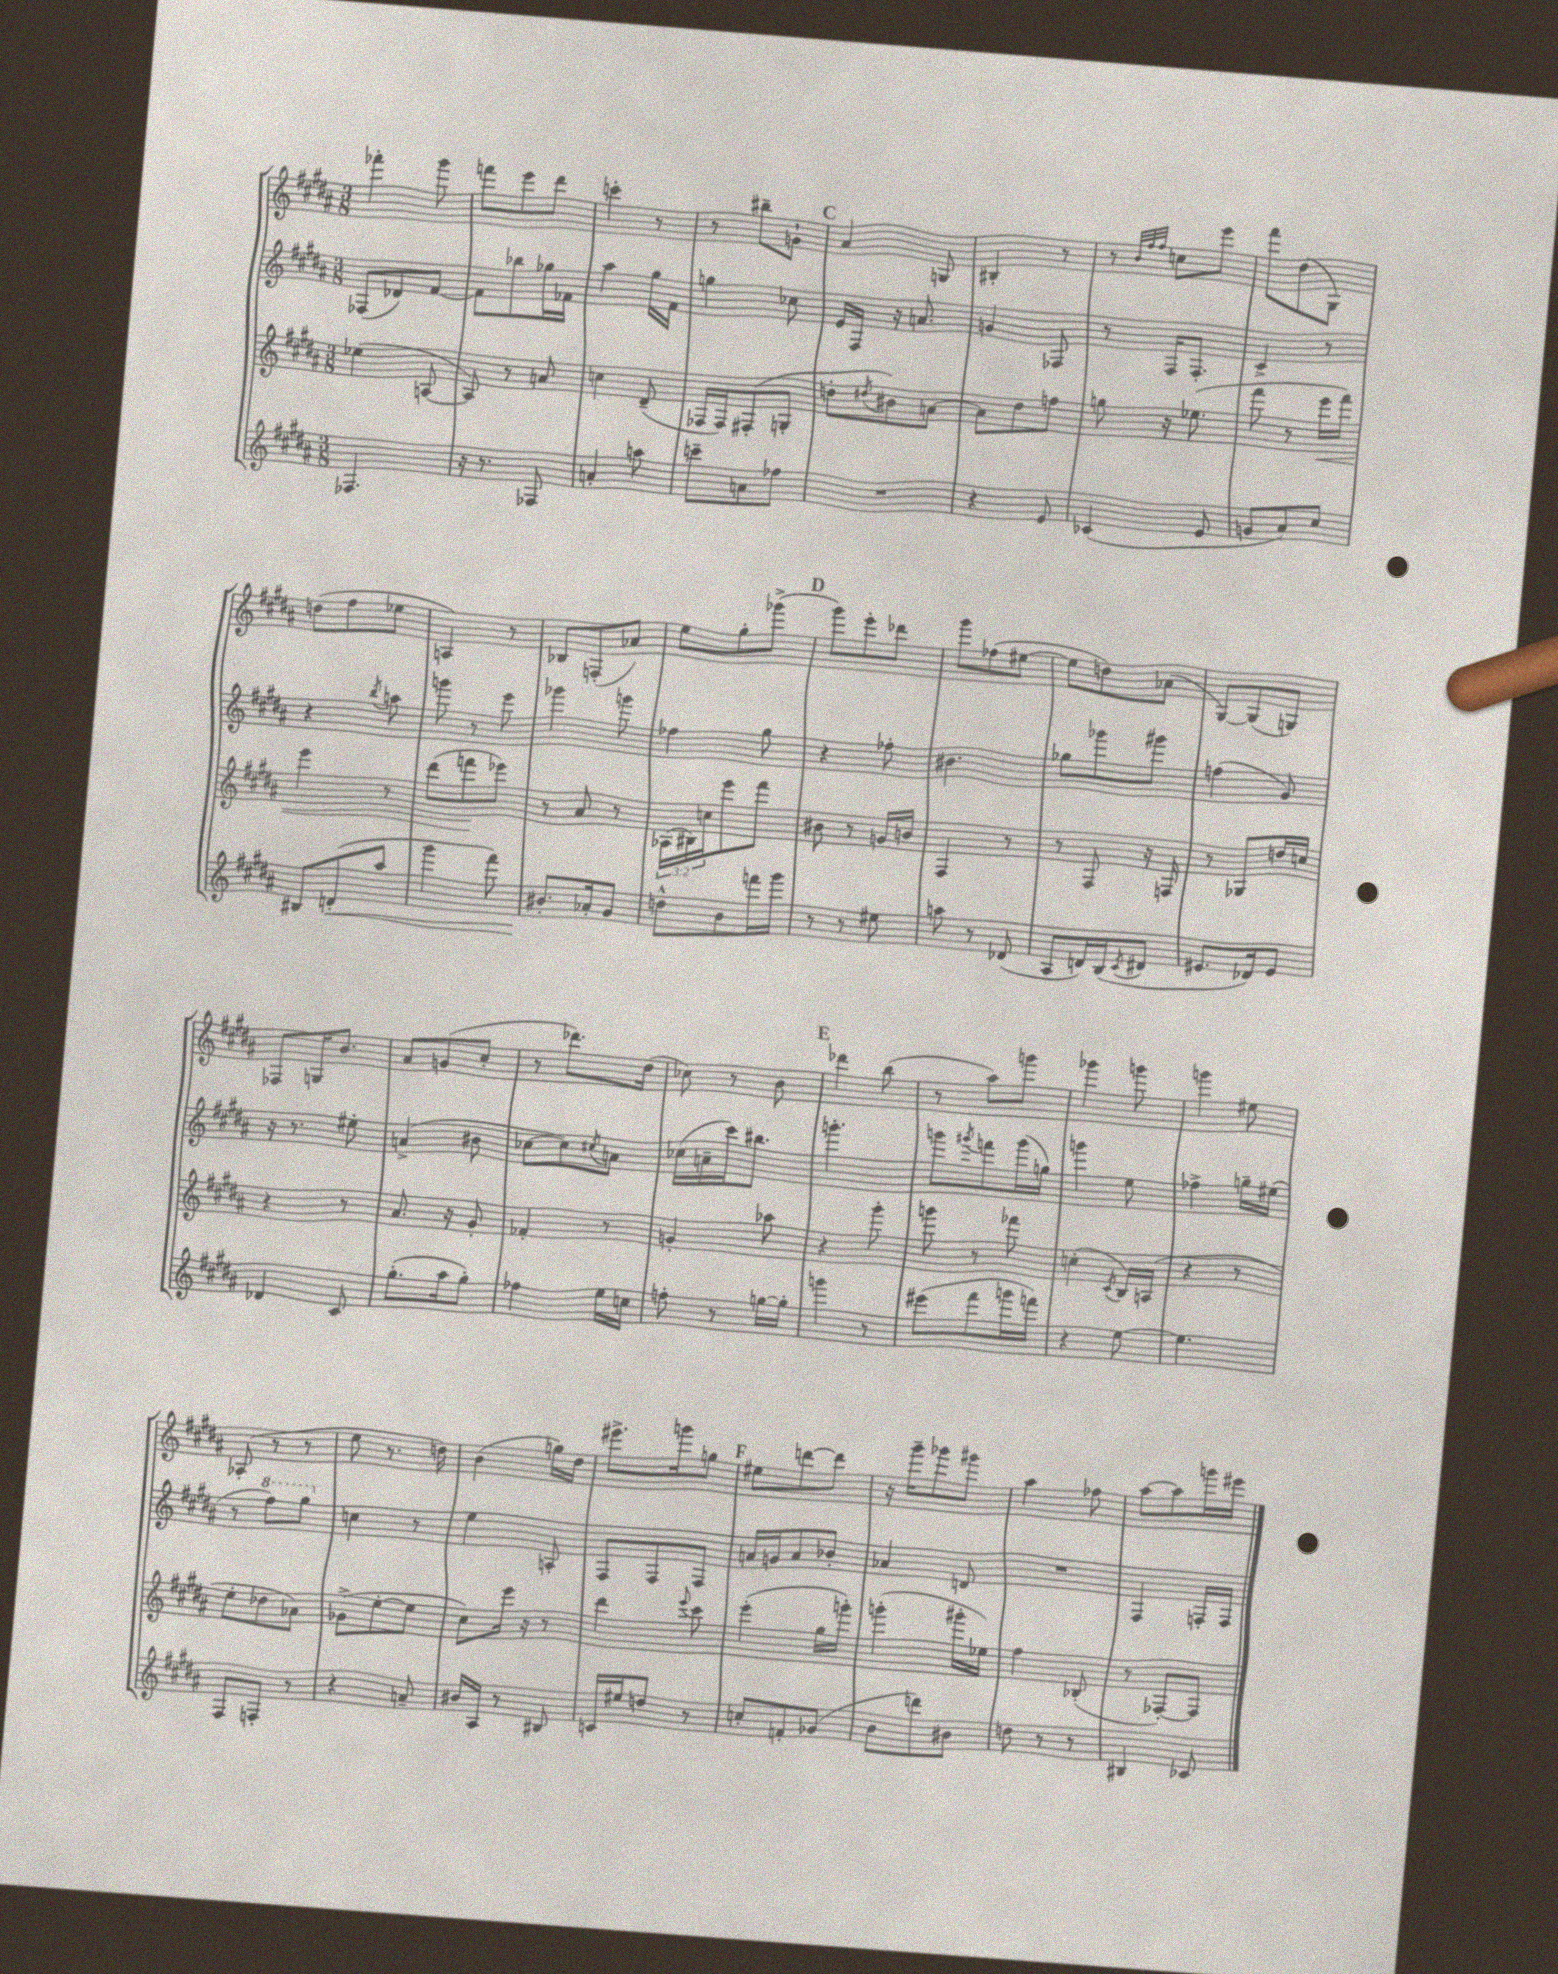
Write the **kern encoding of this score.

**kern	**kern	**kern	**kern
*staff4	*staff3	*staff2	*staff1
*clefG2	*clefG2	*clefG2	*clefG2
*k[f#c#g#d#a#]	*k[f#c#g#d#a#]	*k[f#c#g#d#a#]	*k[f#c#g#d#a#]
*M3/8	*M3/8	*M3/8	*M3/8
4.F-/	(4ee-\	(8F-/L	4fff-'\
.	.	8d-/)	.
.	[8A/	[8f#/J	8ggg#\
=	=	=	=
16r	8A/])	8f#\]L	8fff\L
8.r	.	.	.
.	8r	8bb-\	8eee\
8F-/	8a/	16gg-\L	8ddd#\J
.	.	16f-\JJ	.
=	=	=	=
4a'/	4cc\	4aa#\	4ccc'\
8aa\	(8d#~/	16gg#\LL	8r
.	.	16f#\JJ	.
=	=	=	=
8ccc~\L	16F-/LL	4gg\	8r
.	16F-/J)	.	.
8a\	(8F#'/	.	8bb#~\L
8ff-\J	8G'/J	8cc-\	8g`\J
=	=	=	=
4.r	8dd'\L	16e/LL	4a#/
.	.	16F#/JJ	.
.	8qdd#/	.	.
.	8b#\)	16r	.
.	.	8.a/	.
.	[8a\J	.	8G/
=	=	=	=
4r	8a\]L	4g/	4B#'/
.	8dd#\	.	.
8e/	8ff\J	8F-/	8r
=	=	=	=
(4c-/	8gg\	8r	8r
.	.	.	32qqb/LLL
.	.	.	32qqff#/
.	.	.	32qqff#/JJJ
.	16r	16F#/LK	8cc\L
.	(8.ee-\	8.F#'/J	.
8e/	.	.	8eee\J
=	=	=	=
8g/L	8fff#\	4c#^/	8fff#\L
8a#/)	8r	.	(8dd#\
8cc#/J	16eee\LL	8r	8G#\J)
.	16fff#\JJ)	.	.
=	=	=	=
8B#/L	4eee\	4r	(8dd\L
(8d'/	.	.	8ff#\
.	.	8qbb/	.
8aa#/J	8r	8aa\	8ee-\J
=	=	=	=
4ggg#\	(8ddd#\L	8ggg\	4A/)
.	8fff\	8r	.
8fff#\)	8eee-\J)	8eee\	8r
=	=	=	=
8.b#'/L	8r	4ggg-\	8B-/L
.	8a#/	.	(8F'/
16a-'/k	.	.	.
8g#/J	8r	8ggg\	8a-/J)
=	=	=	=
8dd^^\L	(24A-\LL	4ff-\	8ee\L
.	24B#\)	.	.
.	24cc\J	.	.
8b\	8eee\	.	8gg#'\
16fff\L	8fff#\J	8gg#\	(8ggg-^\J
16ggg#\JJ	.	.	.
=	=	=	=
8r	8b#\	4r	8ggg#\L)
8r	8r	.	8eee'\
8ee#\	16g/LL	8ff-'\	8ddd-\J
.	16b/JJ	.	.
=	=	=	=
8aa\	4F#/	4.b#\	8ggg#\L
8r	.	.	(8ff-\
(8d-/	8r	.	[8ee#\J
=	=	=	=
8A#/L	8r	8gg-\L	8ee#\]L
16d/L)	8F#/	8ggg-\	8dd\)
(16B/J	.	.	.
8qc#/	.	.	.
8d#/J	16r	8ggg#\J	(8a-\J
.	16F/	.	.
=	=	=	=
8.e#/L	8r	(4ff\	[8G#/L)
.	8G-/L	.	(8G#/]
16d-/k)	.	.	.
8e#/J	16dd/L	8g#/)	8G/J)
.	16cc/JJ	.	.
=	=	=	=
4d-/	4r	16r	8F-/L
.	.	8.r	.
.	.	.	16G/K
.	.	.	8.b/J
8c#/	8r	8ee#'\	.
=	=	=	=
(8.gg#'\L	8.a#/	(4a^/	8a#/L
.	.	.	(8g/
16aa#\k	16r	.	.
8gg#'\J)	8g#'/	8b#\	8cc#'/J
=	=	=	=
4ff-\	4f-'/	[8cc-\L	8r
.	.	8cc-\])	8.ddd-\L)
.	.	8qcc#/	.
16ee\LL	8r	8a\J	.
16cc\JJ	.	.	(16dd#\Jk
=	=	=	=
8ff'\	4g'/	(16cc-\LL	8cc-\)
.	.	16a~\	.
8r	.	16ccc#\J)	8r
.	.	8.bb#\J	.
[16gg\LL	8aa-\	.	8b\
16gg'\]JJ	.	.	.
=	=	=	=
4ggg\	4r	4.ggg'\	4ddd-\
8r	8ggg#'\	.	(8bb\
=	=	=	=
(8eee#\L	8ggg\	8ggg\L	8r
.	.	8qggg#/	.
8fff#\	8r	8fff\	8aa#\L)
16ggg\L	8fff-\	(16ggg#\L	8ggg\J
16fff\JJ)	.	16gg\JJ)	.
=	=	=	=
4r	(4cc'\	4ggg\	4ggg-\
.	8qc#/	.	.
[8ee\	16B/LL)	8ee\	8ggg\
.	(16A/JJ	.	.
=	=	=	=
4.ee\]	4r	4ff-^\	4ggg\
.	8r	16gg~\LL	8ee#\
.	.	(16ee#\JJ	.
=	=	=	=
8F#/L	8ee'\L	8r	(8A-'/
8F'/J	8dd-\	8fff#\L)	8r
8r	8a-\J)	8ggg#\J	8r
=	=	=	=
4r	(8g-^\L	4cc\	8ee\
.	[8ee'\	.	8.r
8a~/	8ee\]J	8r	.
.	.	.	16dd\)
=	=	=	=
16b#/LL	8cc#\L)	4ee\	(4b\
16A#/JJ	.	.	.
8r	16eee\Jk	.	.
.	16r	.	.
8B#/	8r	8A'/	16gg\LL)
.	.	.	16dd#\JJ
=	=	=	=
16c/LL	4ddd#\	8F#/L	8.eee#^\L
16ee#/J	.	.	.
8dd/J	.	8F#/	.
.	.	.	16ggg\k
.	8qqeee/	.	.
8r	8ccc#\	8F#/J	8gg\J
=	=	=	=
8cc'/L	(4eee'\	16a/LL	8ee#\L
.	.	16g/J	.
8f'/	.	8a/	[8ddd\
(8g-/J	16gg#\LL	8b-'/J	8ddd\]J
.	16ggg'\JJ)	.	.
=	=	=	=
8b\L	(4ggg'\	4a-/	16r
.	.	.	16ggg#~\LK
8ddd\)	.	.	8ggg-\
8b#\J	16ggg#'\LL	8d/	8ggg#\J
.	16ee-\JJ)	.	.
=	=	=	=
8dd\	4ff#\	4.r	4aa#\
8r	.	.	.
8r	(8B-'/	.	8ff-\
=	=	=	=
4B#/	8r	4F#/	[8aa#\L
.	[8F-'/L)	.	8aa#\]
8c-/	8F-/]J	16F'/LL	16ggg\L
.	.	16F/JJ	16eee#\JJ
==	==	==	==
*-	*-	*-	*-
